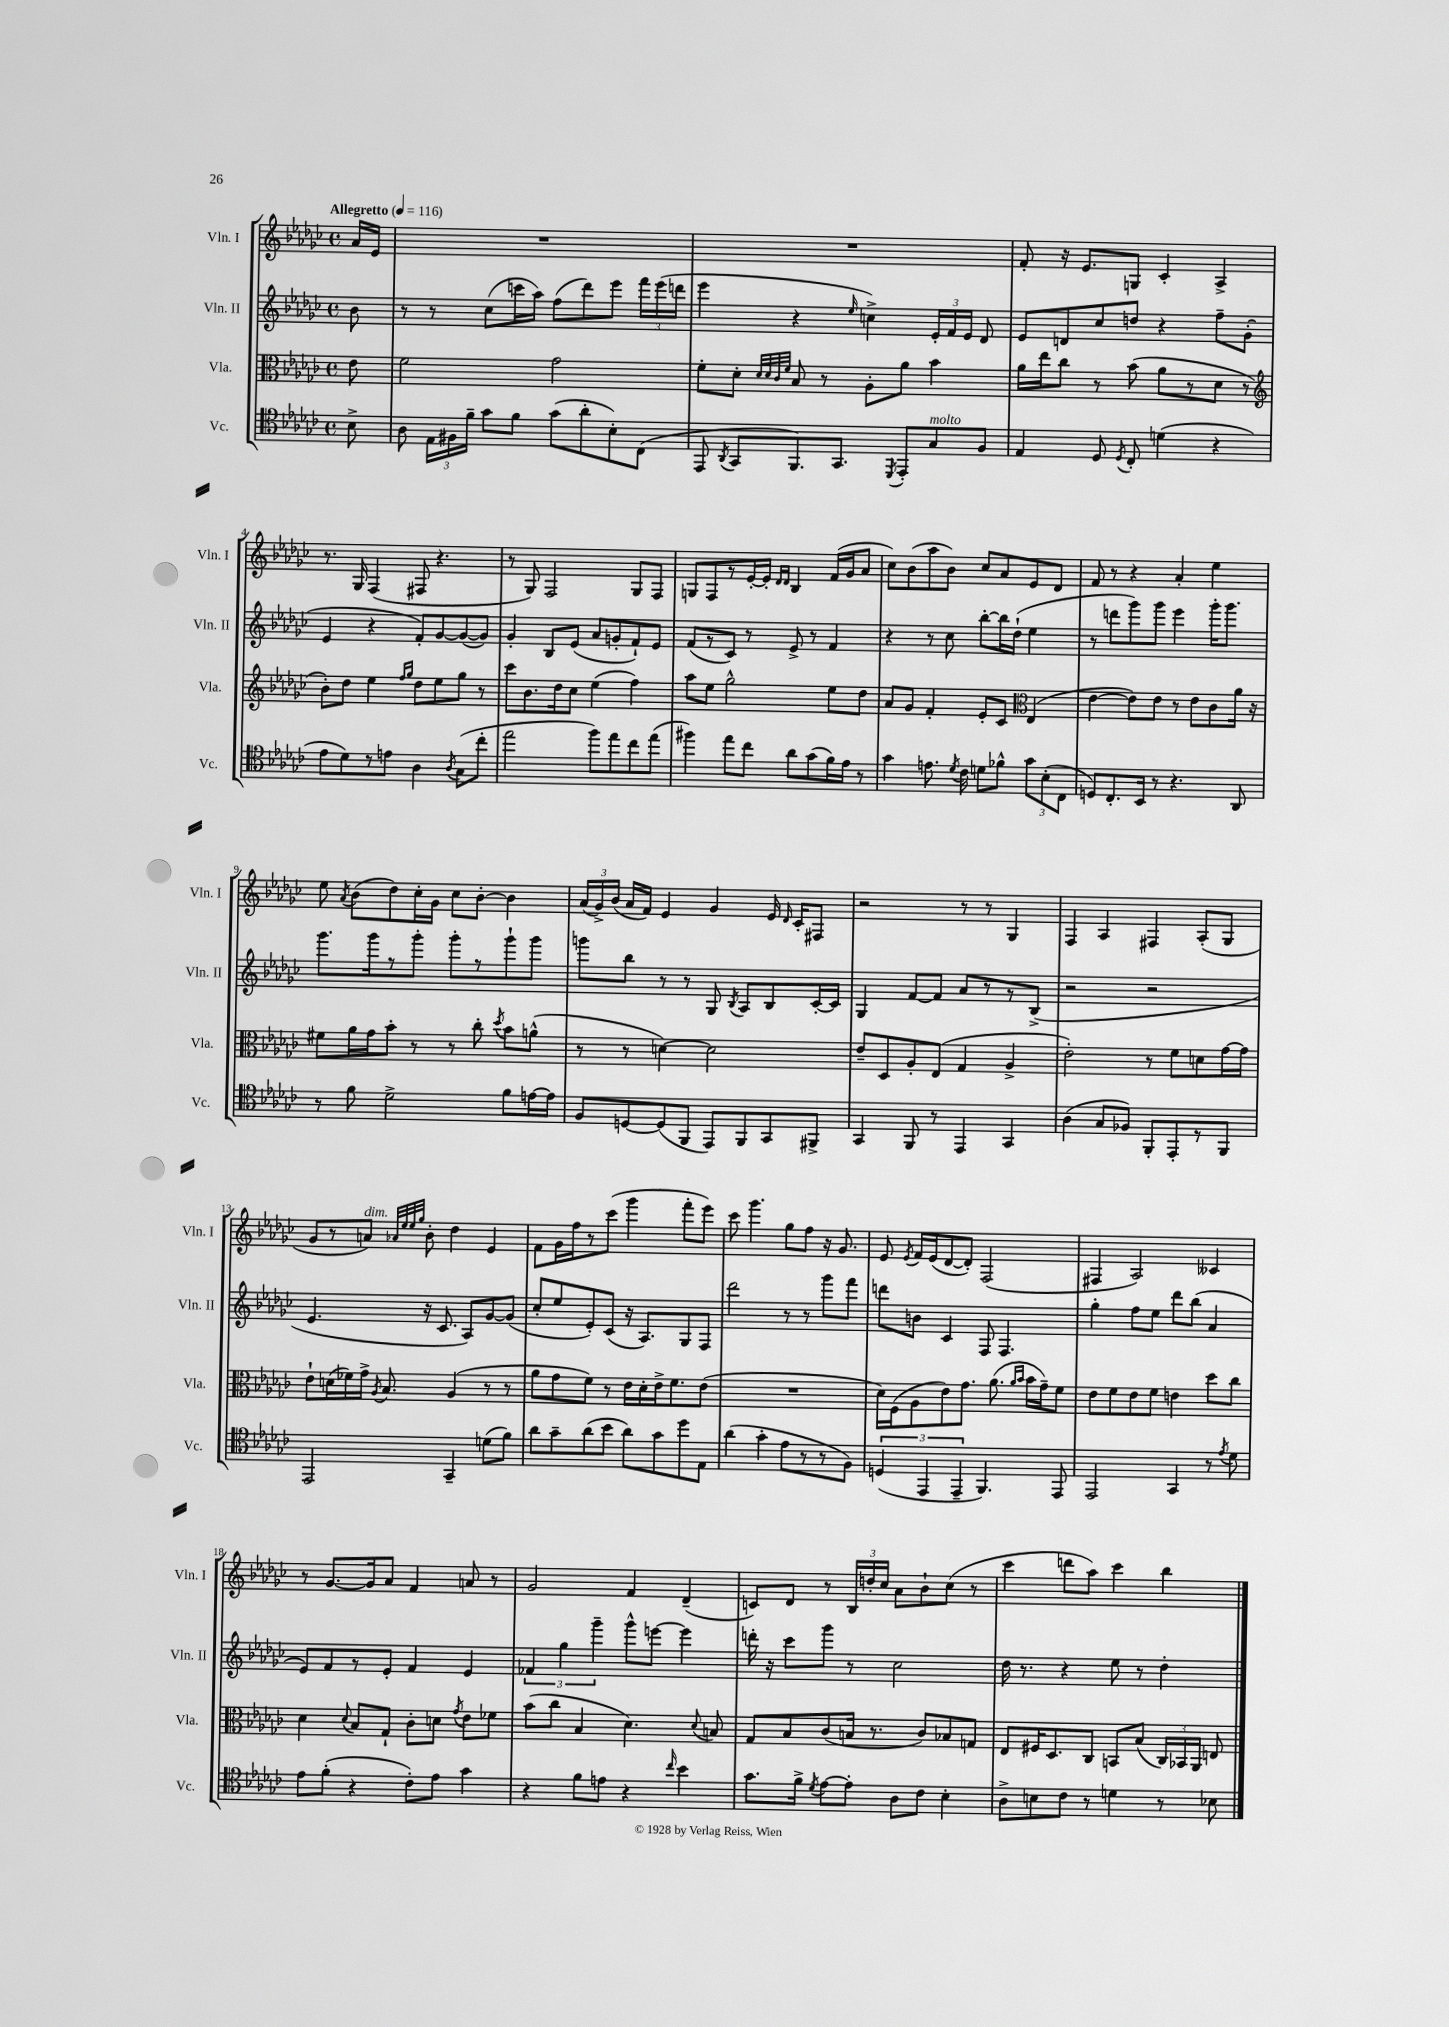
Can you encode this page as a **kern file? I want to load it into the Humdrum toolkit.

**kern	**kern	**kern	**kern
*staff4	*staff3	*staff2	*staff1
*clefC4	*clefC3	*clefG2	*clefG2
*k[b-e-a-d-g-c-]	*k[b-e-a-d-g-c-]	*k[b-e-a-d-g-c-]	*k[b-e-a-d-g-c-]
*M4/4	*M4/4	*M4/4	*M4/4
*met(c)	*met(c)	*met(c)	*met(c)
*MM116	*MM116	*MM116	*MM116
8B-^	8e-	8b-	16a-
.	.	.	16e-
=	=	=	=
8A-	2f	8r	1r
24E-	.	8r	.
24F#	.	.	.
24f~	.	.	.
8g-	.	(8cc-	.
8f	.	16ccc	.
.	.	16aa-)	.
(8g-	2g-	(8ff	.
8a-'	.	8ddd-)	.
8B-')	.	8eee-	.
(8C-	.	24fff	.
.	.	(24eee-	.
.	.	24ddd	.
=	=	=	=
8EE-	8f'	4eee-	1r
8qAA-	.	.	.
8GG-	8d-'	.	.
.	32qqd-	.	.
.	32qqd-	.	.
.	32qqc-	.	.
.	32qqf	.	.
8.FF)	8B-	4r	.
.	8r	.	.
8.GG-	.	.	.
.	.	16qqee-	.
.	8A-'	4cc^)	.
8qDD-	.	.	.
8EE-'	8a-	.	.
8G-	4b-	24e-'	.
.	.	24f	.
.	.	24e-	.
8F	.	8d-	.
=	=	=	=
4E-	16a-	8e-	8f'
.	16ee-	.	.
.	8cc-	8d	16r
.	.	.	8.e-
8D-	8r	8cc-	.
8qD-	.	.	.
8C-'	(8b-	8dd	8G
(4d	8a-	4r	4c-'
.	8r	.	.
4r	8d-	8ff~	4A-^
.	8r	(8g-'	.
=	=	=	=
*	*clefG2	*	*
8e-	8b-')	4e-	8.r
8d-)	8dd-	.	.
.	.	.	16G-
8r	4ee-	4r	(4F
8e	.	.	.
.	16qqff	.	.
.	16qqgg-	.	.
4A-	8dd-	8f')	8F#
.	8ee-	[8g-	4.r
8qA-	.	.	.
(8G-	8gg-	(8g-_	.
8cc-'	8r	8g-])	.
=	=	=	=
2ee-	8ccc-	4g-'	8r
.	8.b-	.	8G-)
.	.	8B-	2F
.	16dd-	.	.
.	8cc-	(8e-	.
8ff)	(4ee-	8a-	.
8ee-	.	8g'	.
8cc-	4ff)	8f`)	8G-
(8ee-	.	8e-	8F
=	=	=	=
4ff#)	8aa-	(8f	8G
.	8ee-	8r	8F
8ee-	2gg-^^	8c-)	8r
8cc-	.	8r	[16e-'
.	.	.	16e-']
.	.	.	16qqd-
.	.	.	16qqd-
8a-	.	8e-^	4B-
(8g-	.	8r	.
16f)	8ee-	4f	(16f
16e-	.	.	16g-
8r	8dd-	.	8a-
=	=	=	=
4g-	8a-	4r	8cc-)
.	8g-	.	(8b-
8.e	4f'	8r	8aa-
.	.	8cc-	8b-)
8qd-	.	.	.
16c-	.	.	.
8d	8e-'	[8bb-'	8cc-
8f-^^	8c-	16bb-]	8a-
.	.	(16dd-`	.
*	*clefC3	*	*
12g-	(4E-	4ee-	8e-
(12B-'	.	.	.
.	.	.	8d-
12C-	.	.	.
=	=	=	=
8D)	[4e-	8r	8f
8.C-'	.	8ddd	8r
.	8e-])	8ggg-)	4r
16BB-	.	.	.
8r	8e-	8ggg-	.
4.r	8r	4eee-	4a-'
.	8e-	.	.
.	8c-	16ggg-'	4ee-
.	.	8.ggg-	.
8AA-	16a-	.	.
.	16r	.	.
=	=	=	=
8r	8f#	8.ggg-	8ee-
.	.	.	8qa-
8f	16a-	.	(8b-
.	16g-	16ggg-	.
2d-^	8b-'	8r	8dd-)
.	8r	8ggg-'	16cc-'
.	.	.	16g-
.	8r	8ggg-'	8cc-
.	8cc-'	8r	[8b-'
.	8qdd-	.	.
8f	8b-	8ggg-`	4b-]
[16e	(8a^^	8ggg-	.
16e]	.	.	.
=	=	=	=
8F	8r	8ggg	(24a-
.	.	.	24g-^)
.	.	.	(24b-
[8D	8r	8bb-	16a-
.	.	.	16f)
(8D]	[4d)	8r	4e-
8FF	.	8r	.
8EE-)	2d]	8G-	4g-
.	.	8qB-	.
8FF	.	8A-	.
8GG-	.	8B-	16e-
.	.	.	16qqd-
.	.	.	16c-'
8FF#^	.	[16c-'	8F#
.	.	16c-]	.
=	=	=	=
4GG-	8e-~	4G-	2r
.	8D-	.	.
8FF	8A-'	[8f	.
8r	(8E-	8f]	.
4EE-	4G-	8a-	8r
.	.	8r	8r
4GG-	4A-^	8r	4G-
.	.	(8B-^	.
=	=	=	=
(4A-	2e-')	2r	4F
8G-	.	.	4A-
8F-)	.	.	.
8FF'	8r	2r	4F#
8EE-'	8f	.	.
8r	8d	.	(8A-'
8FF	[16g-	.	8G-
.	16g-]	.	.
=	=	=	=
2EE-	8e-`	4.e-	8g-
.	(16d	.	8r
.	16f-)	.	.
.	16g-^	.	8a)
.	8qA-	.	.
.	8.B-	.	.
.	.	.	32qqa-
.	.	.	32qqee-
.	.	.	32qqee-
.	.	.	32qqgg-
.	.	16r	8b-'
.	.	8.c-	.
4GG-~	(4A-	.	4dd-
.	.	8A-)	.
(8d	8r	[8g-	4e-
8f)	8r	(8g-]	.
=	=	=	=
8a-	8a-	8cc-'	8f
8g-~	8g-	8ee-	16g-
.	.	.	16ff
(8a-	8f)	8e-')	8r
8b-	8r	(8c-	(8ccc-
8a-)	16e-	16r	4ggg-
.	16d-'	8.A-)	.
8g-	16e-^	.	.
.	8.f	.	.
8dd-	.	8G-	8fff'
8E-	(8e-	8F	8eee-)
=	=	=	=
(4a-	1r	2ddd-	8ccc-
.	.	.	4.ggg-
4g-'	.	.	.
8e-	.	8r	8gg-
8r	.	8r	8ff
8r	.	8ggg-	16r
.	.	.	8.g-
8F)	.	8fff	.
=	=	=	=
(6D	16d-)	8ddd	8e-
.	(16F	.	.
.	.	.	8qe-
.	8A-	8b	16f
6EE-	.	.	.
.	.	.	(16e-
.	8e-)	4c-	[8d-
6EE-~	.	.	.
.	8.g-	.	8d-'])
4.FF)	.	8F	(2F
.	(8.a-	.	.
.	.	4.F	.
.	16qqa-	.	.
.	16qqb-	.	.
.	16b-	.	.
.	16g-~)	.	.
8EE-	8f	.	.
=	=	=	=
2EE-	8e-	4gg-'	4F#
.	8f	.	.
.	8e-	8ff	2A-)
.	8f	8ee-	.
4GG-	4e	8ddd-	.
.	.	(8bb-	.
8r	8dd-	4a-	4c--
8qe-	.	.	.
8d-	8cc-	.	.
=	=	=	=
8e-	4d-	8e-)	8r
(8f'	.	8f	[8.g-
.	8qqd-	.	.
4r	8B-	8r	.
.	.	.	16g-]
.	8G-`	8e-'	8a-
8c-')	8c-'	4f	4f
8e-	8d	.	.
.	8qg-	.	.
4g-	8e-	4e-	8a
.	8f-	.	8r
=	=	=	=
4r	(8b-	6f-	2g-
.	8cc-	.	.
.	.	6gg-	.
8f	4B-	.	.
.	.	6ggg-~	.
8e	.	.	.
4r	4.d-)	8ggg-^^	4f
.	.	[8eee	.
16qqcc-	.	.	.
4b-	.	4eee]	(4d-~
.	8qqd-	.	.
.	8B	.	.
=	=	=	=
8.g-	8G-	16ddd'	8c)
.	.	16r	.
.	8B-	8ccc-	8d-
16f^	.	.	.
8qd-	.	.	.
[8e-	(8c-	8ggg-	8r
8e-']	16B	8r	24B-
.	.	.	24dd'
.	8.r	.	.
.	.	.	24cc-
8A-	.	2cc-	8a-
8c-	8c-)	.	8b-`
4B-'	8B-	.	(8cc-
.	8G	.	8r
=	=	=	=
8A-^	8E-	16dd-	4ccc-
.	.	8.r	.
8B	16F#	.	.
.	8.D-	.	.
8c-	.	4r	8ddd
8r	8C-	.	8aa-)
4d	8BB	8ee-	4ccc-
.	(8B-	8r	.
8r	24C-)	4dd-'	4bb-
.	24BB-	.	.
.	24AA-	.	.
8B-	8E	.	.
==	==	==	==
*-	*-	*-	*-
